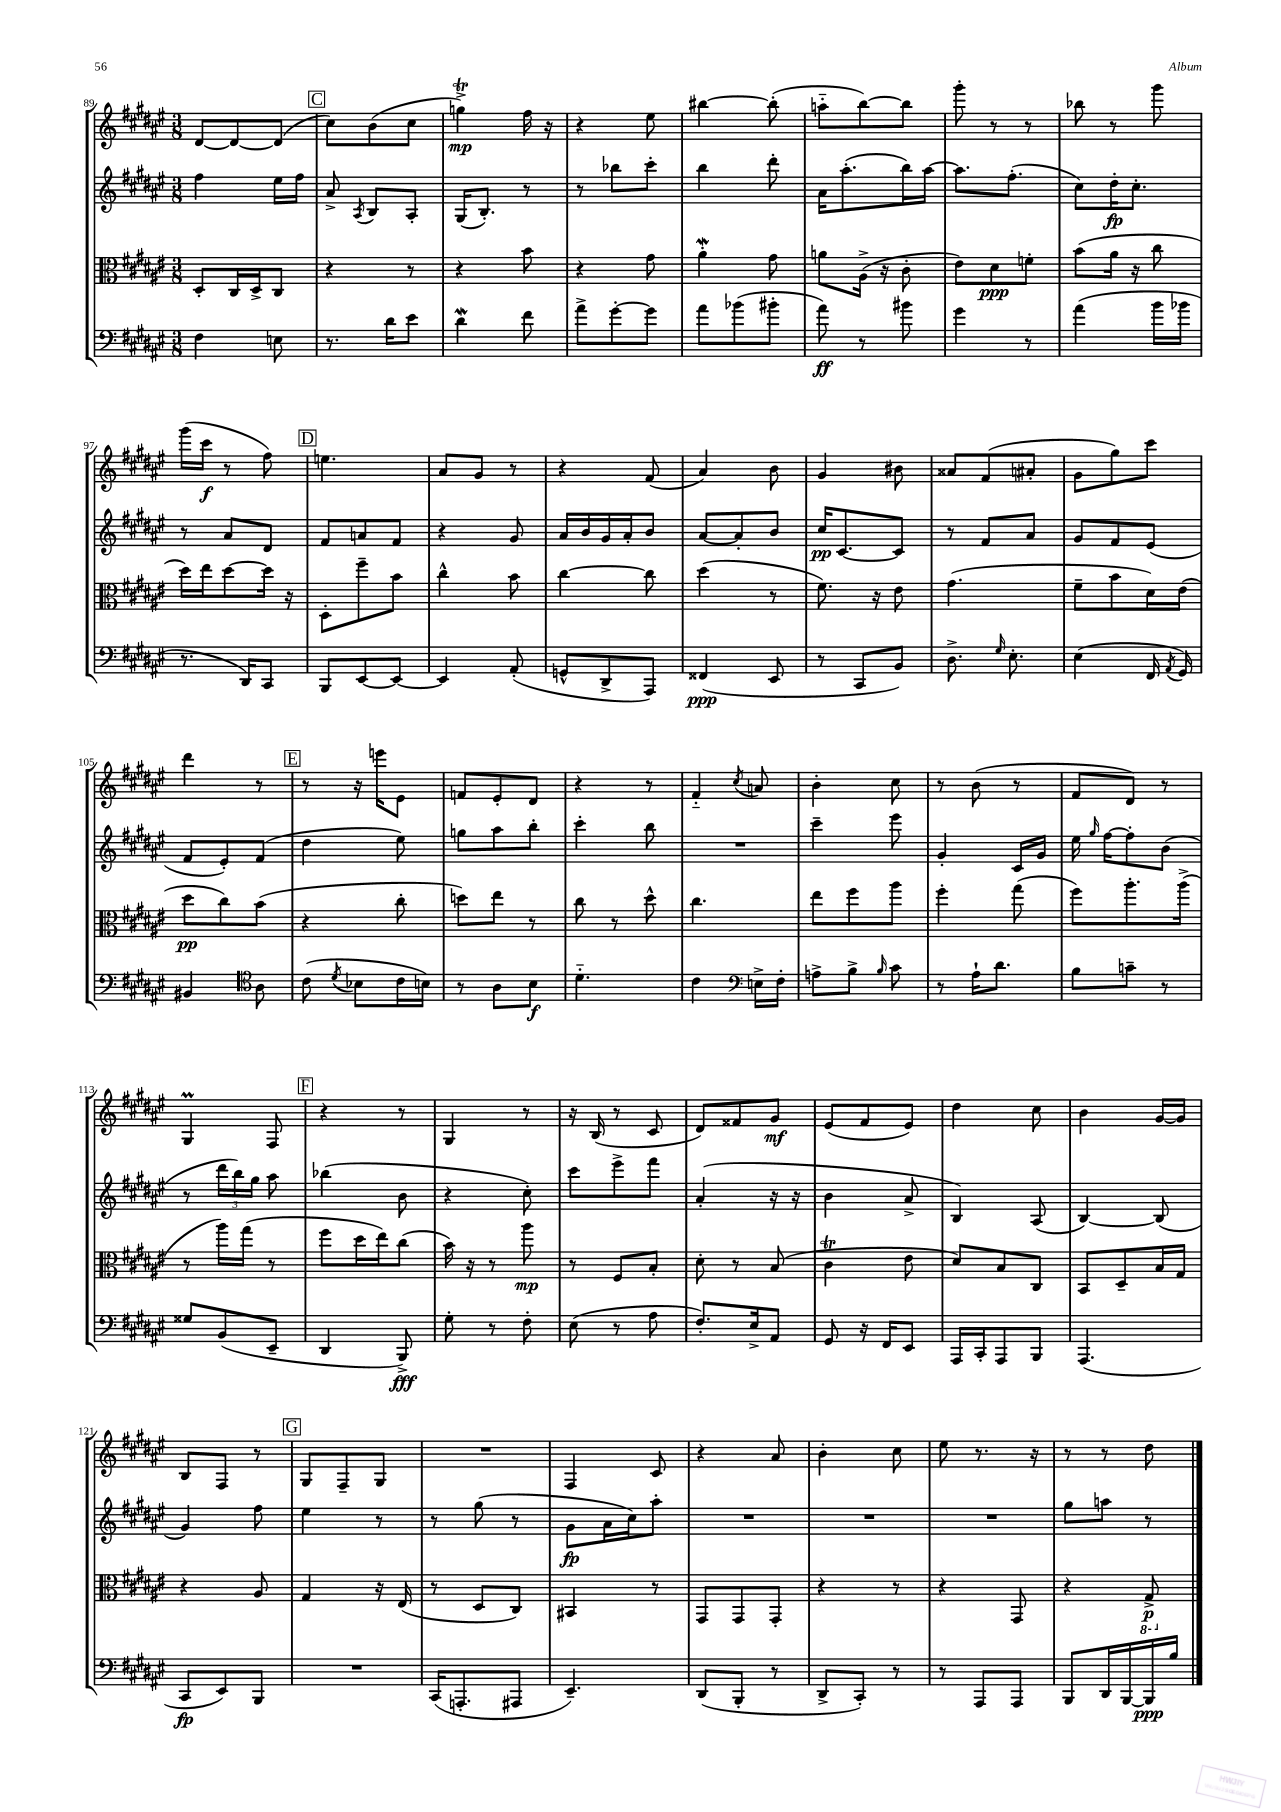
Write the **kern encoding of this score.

**kern	**dynam	**kern	**dynam	**kern	**dynam	**kern	**dynam
*part4	*part4	*part3	*part3	*part2	*part2	*part1	*part1
*staff4	*staff4	*staff3	*staff3	*staff2	*staff2	*staff1	*staff1
*clefF4	*	*clefC3	*	*clefG2	*	*clefG2	*
*k[f#c#g#d#a#e#]	*	*k[f#c#g#d#a#e#]	*	*k[f#c#g#d#a#e#]	*	*k[f#c#g#d#a#e#]	*
*M3/8	*	*M3/8	*	*M3/8	*	*M3/8	*
=89	=89	=89	=89	=89	=89	=89	=89
4F#\	.	8D#'/L	.	4ff#\	.	[8d#/L	.
.	.	16C#/L	.	.	.	8d#/_	.
.	.	16D#^/J	.	.	.	.	.
8En\	.	8C#/J	.	16ee#\LL	.	(8d#/J]	.
.	.	.	.	16ff#\JJ	.	.	.
!!LO:REH:place=s1:t=C
=90	=90	=90	=90	=90	=90	=90	=90
8.r	.	4r	.	8a#^/	.	8cc#\L)	.
.	.	.	.	8qA#/	.	.	.
.	.	.	.	8B/L	.	(8b\	.
16d#\KL	.	.	.	.	.	.	.
8e#\J	.	8r	.	8A#'/J	.	8cc#\J	.
=91	=91	=91	=91	=91	=91	=91	=91
4d#W\	.	4r	.	(16G#/KL	.	4ggnT^\)	mp
.	.	.	.	8.B'/J)	.	.	.
8f#\	.	8b\	.	8r	.	16ff#\	.
.	.	.	.	.	.	16r	.
=92	=92	=92	=92	=92	=92	=92	=92
8a#^\L	.	4r	.	8r	.	4r	.
[8g#'\	.	.	.	8bb-X\L	.	.	.
8g#\J]	.	8g#\	.	8ccc#'\J	.	8ee#\	.
=93	=93	=93	=93	=93	=93	=93	=93
8a#\L	.	4a#W'\	.	4bb\	.	[4bb#X\	.
(8b-X\	.	.	.	.	.	.	.
8b#X'\J	.	8g#\	.	8ddd#'\	.	(8bb#'\]	.
=94	=94	=94	=94	=94	=94	=94	=94
8a#\)	ff	8an\L	.	16a#\KL	.	8aan\L	.
.	.	.	.	(8.aa#'\	.	.	.
8r	.	(16A#^\Jk	.	.	.	[8bb\)	.
.	.	16r	.	.	.	.	.
8b#X\	.	8c#'\	.	16bb\L)	.	8bb\J]	.
.	.	.	.	[16aa#\JJ	.	.	.
=95	=95	=95	=95	=95	=95	=95	=95
4g#\	.	8e#\L)	.	8.aa#\L]	.	8ggg#'\	.
.	.	8d#\	ppp	.	.	8r	.
.	.	.	.	(8.ff#'\J	.	.	.
8r	.	8fn'\J	.	.	.	8r	.
=96	=96	=96	=96	=96	=96	=96	=96
(4a#\	.	(8b\L	.	8cc#\L)	.	8bb-X\	.
.	.	16a#\Jk	.	16dd#'\K	fp	8r	.
.	.	16r	.	8.cc#'\J	.	.	.
16b\LL	.	8cc#\	.	.	.	8ggg#\	.
16b-X\JJ	.	.	.	.	.	.	.
!!LO:LB:g=z
=97	=97	=97	=97	=97	=97	=97	=97
8.r	.	16dd#\LL)	.	8r	.	(16ggg#\LL	.
.	.	16ee#\J	.	.	.	16ccc#\JJ	f
.	.	[8dd#\	.	8a#/L	.	8r	.
16DD#/KL)	.	.	.	.	.	.	.
8CC#/J	.	16dd#\Jk]	.	8d#/J	.	8ff#\)	.
.	.	16r	.	.	.	.	.
!!LO:REH:place=s1:t=D
=98	=98	=98	=98	=98	=98	=98	=98
8BBB/L	.	8D#'\L	.	8f#/L	.	4.een\	.
[8EE#/	.	8ff#~\	.	8an/	.	.	.
8EE#/J_	.	8b\J	.	8f#/J	.	.	.
=99	=99	=99	=99	=99	=99	=99	=99
4EE#/]	.	4cc#^^\	.	4r	.	8a#/L	.
.	.	.	.	.	.	8g#/J	.
(8AA#'/	.	8b\	.	8g#/	.	8r	.
=100	=100	=100	=100	=100	=100	=100	=100
8GGn^^/L	.	[4cc#\	.	16a#/LL	.	4r	.
.	.	.	.	16b/	.	.	.
8DD#^/	.	.	.	16g#/	.	.	.
.	.	.	.	16a#'/J	.	.	.
8AAA#/J)	.	8cc#\]	.	8b/J	.	(8f#/	.
=101	=101	=101	=101	=101	=101	=101	=101
(4FF##X/	ppp	(4dd#\	.	[8a#/L	.	4a#/)	.
.	.	.	.	8a#'/]	.	.	.
8EE#/	.	8r	.	8b/J	.	8b\	.
=102	=102	=102	=102	=102	=102	=102	=102
8r	.	8.f#\)	.	16cc#/KL	pp	4g#/	.
.	.	.	.	[8.c#/	.	.	.
8CC#/L	.	.	.	.	.	.	.
.	.	16r	.	.	.	.	.
8BB/J)	.	8e#\	.	8c#/J]	.	8b#X\	.
=103	=103	=103	=103	=103	=103	=103	=103
8.D#^\	.	(4.g#\	.	8r	.	8a##X/L	.
.	.	.	.	8f#/L	.	(8f#/	.
16qqG#/	.	.	.	.	.	.	.
8.E#'\	.	.	.	.	.	.	.
.	.	.	.	8a#/J	.	8a#X'/J	.
=104	=104	=104	=104	=104	=104	=104	=104
(4E#\	.	8f#~\L	.	8g#/L	.	8g#\L	.
.	.	8b\	.	8f#/	.	8gg#\)	.
16FF#/	.	16d#\L)	.	(8e#/J	.	8ccc#\J	.
8qAA#/	.	.	.	.	.	.	.
16GG#/)	.	(16e#\JJ	.	.	.	.	.
!!LO:LB:g=z
=105	=105	=105	=105	=105	=105	=105	=105
4BB#X/	.	8dd#\L	pp	8f#/L	.	4ddd#\	.
.	.	8cc#\)	.	8e#'/)	.	.	.
*clefC4	*	*	*	*	*	*	*
8A#\	.	(8b\J	.	(8f#/J	.	8r	.
!!LO:REH:place=s1:t=E
=106	=106	=106	=106	=106	=106	=106	=106
(8c#\	.	4r	.	4dd#\	.	8r	.
8qd#/	.	.	.	.	.	.	.
8B-X\L	.	.	.	.	.	16r	.
.	.	.	.	.	.	16eeen\KL	.
16c#\L	.	8cc#'\	.	8ee#\)	.	8e#\J	.
16Bn\JJ)	.	.	.	.	.	.	.
=107	=107	=107	=107	=107	=107	=107	=107
8r	.	8ddn\L)	.	8ggn\L	.	8fn/L	.
8A#\L	.	8ee#\J	.	8aa#\	.	8e#'/	.
8B\J	f	8r	.	8bb'\J	.	8d#/J	.
=108	=108	=108	=108	=108	=108	=108	=108
4.d#\	.	8cc#\	.	4ccc#'\	.	4r	.
.	.	8r	.	.	.	.	.
.	.	8dd#^^\	.	8bb\	.	8r	.
=109	=109	=109	=109	=109	=109	=109	=109
4c#\	.	4.cc#\	.	4.r	.	4f#/	.
*clefF4	*	*	*	*	*	*	*
.	.	.	.	.	.	8qcc#/	.
16En^\LL	.	.	.	.	.	8an/	.
16F#'\JJ	.	.	.	.	.	.	.
=110	=110	=110	=110	=110	=110	=110	=110
8An^\L	.	8ee#\L	.	4ccc#~\	.	4b'\	.
8B^\J	.	8ff#\	.	.	.	.	.
16qqB/	.	.	.	.	.	.	.
8c#\	.	8aa#\J	.	8eee#\	.	8cc#\	.
=111	=111	=111	=111	=111	=111	=111	=111
8r	.	4ff#'\	.	4g#'/	.	8r	.
16A#`\KL	.	.	.	.	.	(8b\	.
8.d#\J	.	.	.	.	.	.	.
.	.	(8gg#\	.	16c#/LL	.	8r	.
.	.	.	.	16g#/JJ	.	.	.
=112	=112	=112	=112	=112	=112	=112	=112
8B\L	.	8ff#\L)	.	16ee#\	.	8f#/L	.
.	.	.	.	16qqgg#/	.	.	.
.	.	.	.	[16ff#\KL	.	.	.
8cn~\J	.	8.aa#'\	.	8ff#'\]	.	8d#/J)	.
8r	.	.	.	(8b\J	.	8r	.
.	.	(16aa#^\Jk	.	.	.	.	.
!!LO:LB:g=z
=113	=113	=113	=113	=113	=113	=113	=113
8G##X/L	.	8r	.	8r	.	4G#M/	.
(8BB/	.	16aa#\LL)	.	24ddd#\LL	.	.	.
.	.	.	.	24bb\)	.	.	.
.	.	(16gg#\JJ	.	.	.	.	.
.	.	.	.	24gg#\JJ	.	.	.
8EE#~/J	.	8r	.	8aa#\	.	8F#/	.
!!LO:REH:place=s1:t=F
=114	=114	=114	=114	=114	=114	=114	=114
4DD#/	.	8ff#\L	.	(4bb-X\	.	4r	.
.	.	16dd#\L	.	.	.	.	.
.	.	16ee#\J)	.	.	.	.	.
8BBB^/)	fff	(8cc#\J	.	8b\	.	8r	.
=115	=115	=115	=115	=115	=115	=115	=115
8G#'\	.	16b\)	.	4r	.	4G#/	.
.	.	16r	.	.	.	.	.
8r	.	8r	.	.	.	.	.
8F#'\	.	8aa#\	mp	8cc#'\)	.	8r	.
=116	=116	=116	=116	=116	=116	=116	=116
(8E#\	.	8r	.	8ccc#\L	.	16r	.
.	.	.	.	.	.	(16B/	.
8r	.	8F#/L	.	8eee#^\	.	8r	.
8A#\	.	8B'/J	.	8fff#\J	.	8c#/	.
=117	=117	=117	=117	=117	=117	=117	=117
8.F#'/L)	.	8d#'\	.	(4a#'/	.	8d#/L)	.
.	.	8r	.	.	.	8f##X/	.
16E#^/k	.	.	.	.	.	.	.
8AA#/J	.	(8B/	.	16r	.	8g#/J	mf
.	.	.	.	16r	.	.	.
=118	=118	=118	=118	=118	=118	=118	=118
8GG#/	.	4c#T\	.	4b\	.	(8e#/L	.
16r	.	.	.	.	.	8f#/	.
16FF#/KL	.	.	.	.	.	.	.
8EE#/J	.	8e#\	.	8a#^/	.	8e#/J)	.
=119	=119	=119	=119	=119	=119	=119	=119
16AAA#/LL	.	8d#/L)	.	4B/)	.	4dd#\	.
16CC#'/J	.	.	.	.	.	.	.
8AAA#/	.	8B/	.	.	.	.	.
8BBB/J	.	8C#/J	.	(8A#/	.	8cc#\	.
=120	=120	=120	=120	=120	=120	=120	=120
(4.AAA#/	.	8BB/L	.	[4B/)	.	4b\	.
.	.	8D#~/	.	.	.	.	.
.	.	16B/L	.	(8B/]	.	[16g#/LL	.
.	.	16G#/JJ	.	.	.	16g#/JJ]	.
!!LO:LB:g=z
=121	=121	=121	=121	=121	=121	=121	=121
8CC#/L	fp	4r	.	4g#/)	.	8B/L	.
8EE#/)	.	.	.	.	.	8F#/J	.
8BBB/J	.	8A#/	.	8ff#\	.	8r	.
!!LO:REH:place=s1:t=G
=122	=122	=122	=122	=122	=122	=122	=122
4.r	.	4G#/	.	4ee#\	.	8G#/L	.
.	.	.	.	.	.	8F#~/	.
.	.	16r	.	8r	.	8G#/J	.
.	.	(16E#/	.	.	.	.	.
=123	=123	=123	=123	=123	=123	=123	=123
(16CC#/KL	.	8r	.	8r	.	4.r	.
8.AAAn'/	.	.	.	.	.	.	.
.	.	8D#/L	.	(8gg#\	.	.	.
8AAA#X/J	.	8C#/J)	.	8r	.	.	.
=124	=124	=124	=124	=124	=124	=124	=124
4.EE#~/)	.	4BB#X/	.	8g#\L	fp	4F#/	.
.	.	.	.	16a#\L	.	.	.
.	.	.	.	16cc#\J)	.	.	.
.	.	8r	.	8aa#'\J	.	8c#/	.
=125	=125	=125	=125	=125	=125	=125	=125
(8DD#/L	.	8GG#/L	.	4.r	.	4r	.
8BBB'/J	.	8GG#/	.	.	.	.	.
8r	.	8GG#'/J	.	.	.	8a#/	.
=126	=126	=126	=126	=126	=126	=126	=126
8DD#^/L	.	4r	.	4.r	.	4b'\	.
8CC#'/J)	.	.	.	.	.	.	.
8r	.	8r	.	.	.	8cc#\	.
=127	=127	=127	=127	=127	=127	=127	=127
8r	.	4r	.	4.r	.	8ee#\	.
8AAA#/L	.	.	.	.	.	8.r	.
8AAA#/J	.	8GG#/	.	.	.	.	.
.	.	.	.	.	.	16r	.
=128	=128	=128	=128	=128	=128	=128	=128
8BBB/L	.	4r	.	8gg#\L	.	8r	.
16DD#/L	.	.	.	8aan\J	.	8r	.
[16BBB/	.	.	.	.	.	.	.
*	*	*8ba	*	*	*	*	*
16BBB/]	ppp	8GG#^/	p	8r	.	8dd#\	.
16B/JJ	.	.	.	.	.	.	.
*	*	*X8ba	*	*	*	*	*
==	==	==	==	==	==	==	==
*-	*-	*-	*-	*-	*-	*-	*-
